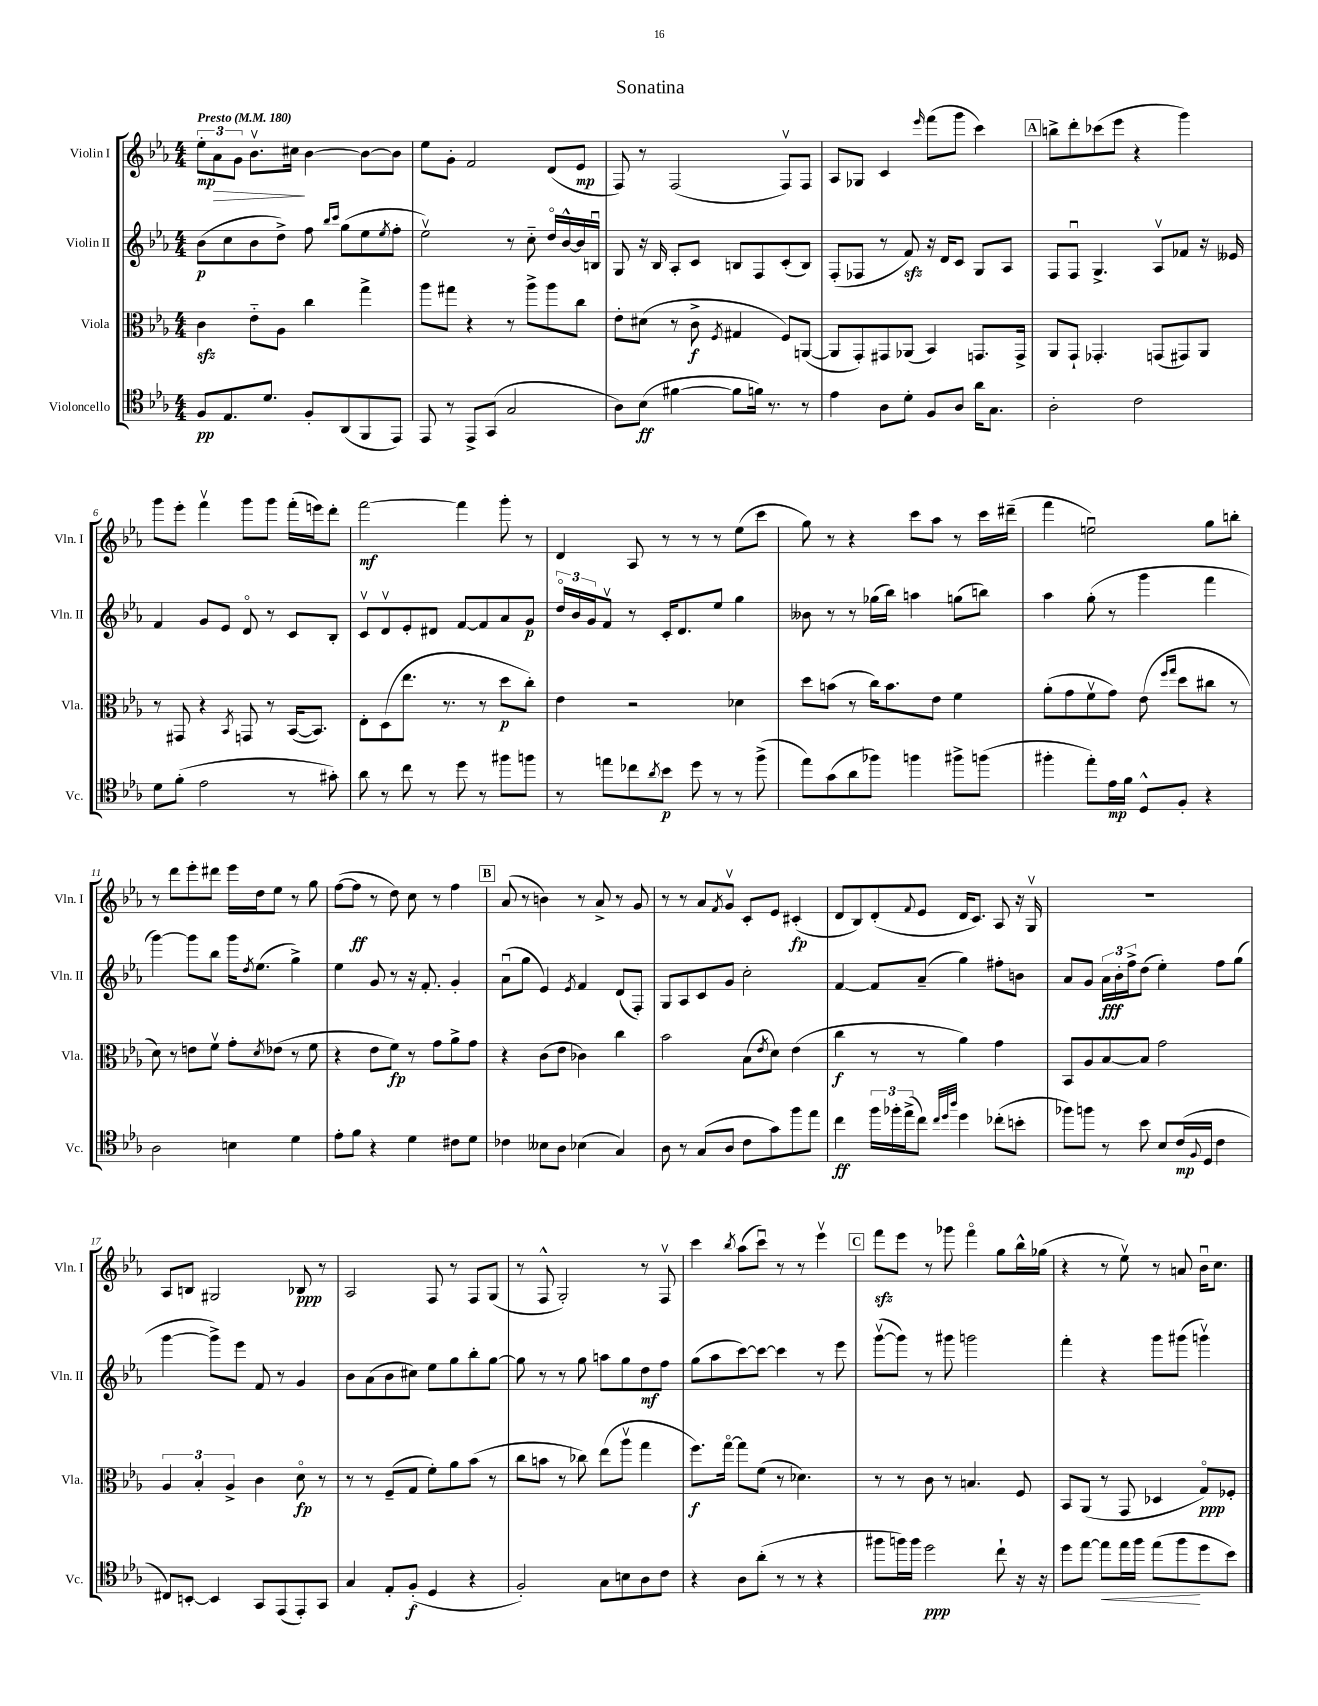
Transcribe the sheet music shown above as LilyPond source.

\header { title = "Sonatina" }
<<
\new StaffGroup <<
\new Staff = "s0" \with { instrumentName = "Violin I" shortInstrumentName = "Vln. I" } {
    \clef treble \key ees \major \numericTimeSignature \time 4/4 \tempo "Presto" 4 = 180
    \tuplet 3/2 { ees''8-.\mp aes'8\> g'8 } bes'8.\upbow cis''16\! bes'4~ bes'8~ bes'8 |
    ees''8 g'8-. f'2 d'8( ees'8\mp |
    f8) r8 f2( f8\upbow) f8 |
    aes8 ges8 c'4 \grace { ees'''16 } f'''8( g'''8 c'''4) |
    \mark \markup { \box "A" } b''8-> d'''8-. ces'''8( ees'''8 r4 g'''4) |
    g'''8 ees'''8-. f'''4\upbow g'''8 g'''8 f'''16-.( e'''16) d'''8-. |
    f'''2~\mf f'''4 g'''8-. r8 |
    d'4 aes8 r8 r8 r8 ees''8( c'''8 |
    g''8) r8 r4 c'''8 aes''8 r8 c'''16 dis'''16--( |
    f'''4 e''2\downbow) g''8 b''8-. |
    r8 d'''8 ees'''8-. dis'''8 ees'''16 d''16 ees''8 r8 g''8 |
    f''8~( f''8\ff r8 d''8) c''8 r8 f''4 |
    \mark \markup { \box "B" } aes'8( r8 b'4) r8 aes'8-> r8 g'8 |
    r8 r8 aes'8 \acciaccatura { f'8 } g'8\upbow c'8-. ees'8 cis'4-.\fp( |
    d'8 bes8) d'8-.( \appoggiatura { f'8 } ees'8 d'16 c'8.) aes8 r16 g16\upbow |
    R1 |
    aes8 b8 gis2 bes8\ppp r8 |
    aes2 f8 r8 f8 g8( |
    r8 f8-^ g2-.) r8 f8\upbow |
    c'''4 \acciaccatura { bes''8 } aes''8( c'''8\downbow) r8 r8 ees'''4\upbow |
    \mark \markup { \box "C" } f'''8\sfz ees'''8 r8 ges'''8 f'''4\flageolet g''8 bes''16-^ ges''16( |
    r4 r8 ees''8\upbow) r8 a'8 bes'16\downbow c''8. \bar "|." |
}
\new Staff = "s1" \with { instrumentName = "Violin II" shortInstrumentName = "Vln. II" } {
    \clef treble \key ees \major \numericTimeSignature \time 4/4
    bes'8\p( c''8 bes'8 d''8->) f''8 \grace { bes''16 c'''16 } g''8( ees''8 \acciaccatura { ees''8 } f''8-. |
    ees''2\upbow) r8 c''8-_ d''16\flageolet bes'16~-^ bes'16 b16\downbow |
    g8 r16 bes16 aes8-. c'8 b8 f8 c'8-.( b8) |
    f8-.( fes8 r8 f'8\sfz) r16 d'16 c'8 g8 aes8 |
    \mark \markup { \box "A" } f8 f8\downbow g4.-> aes8\upbow fes'8 r16 eeses'16 |
    f'4 g'8 ees'8 d'8\flageolet r8 c'8 bes8-. |
    c'8\upbow d'8\upbow ees'8-. dis'8 f'8~ f'8 aes'8 g'8\p |
    \tuplet 3/2 { d''16\flageolet bes'16 g'16 } f'8\upbow r8 c'16-. d'8. ees''8 g''4 |
    beses'8 r8 r8 ges''16( bes''16) a''4 g''8( b''8) |
    aes''4 g''8-.( r8 g'''4 f'''4 |
    g'''4~) g'''8 bes''8 g'''16 \acciaccatura { d''8 } ees''8.( g''4->) |
    ees''4 g'8 r8 r16 f'8.-. g'4-. |
    \mark \markup { \box "B" } aes'8\downbow( g''8 ees'4) \acciaccatura { ees'8 } f'4 d'8( f8-.) |
    g8 aes8 c'8 g'8 c''2-. |
    f'4~ f'8 aes'8--( g''4) fis''8-. b'8 |
    aes'8 g'8 \tuplet 3/2 { aes'16\fff bes'16-. f''16-> } d''8( ees''4-.) f''8 g''8( |
    g'''4~ g'''8->) ees'''8 f'8 r8 g'4 |
    bes'8 aes'8( bes'8 cis''8) ees''8 g''8 bes''8-. g''8~ |
    g''8 r8 r8 g''8 a''8 g''8 d''8\mf f''8 |
    g''8( aes''8 c'''8~) c'''8~ c'''4 r8 ees'''8 |
    \mark \markup { \box "C" } g'''8~\upbow( g'''8) r8 gis'''8 g'''2 |
    f'''4-. r4 g'''8 gis'''8( g'''4\upbow) \bar "|." |
}
\new Staff = "s2" \with { instrumentName = "Viola" shortInstrumentName = "Vla." } {
    \clef alto \key ees \major \numericTimeSignature \time 4/4
    c'4\sfz ees'8-_ aes8 c''4 g''4-> |
    aes''8 gis''8 r4 r8 aes''8-> aes''8 c''8 |
    ees'8-. dis'8( r8 c'8->\f \acciaccatura { f8 } gis4 f8) a,8~( |
    a,8 g,8-.) gis,8 aes,8( bes,4) g,8. g,16-> |
    \mark \markup { \box "A" } aes,8 g,8-! ges,4.-. g,8( gis,8) aes,8 |
    r8 gis,8 r4 \acciaccatura { bes,8 } g,8 r8 bes,16~( bes,8.) |
    ees8-. d8( ees''8. r8. r8 d''8\p c''8-.) |
    ees'4 r2 des'4 |
    d''8 b'8( r8 c''16) b'8. ees'8 f'4 |
    aes'8-.( g'8 f'8\upbow g'8) ees'8( \grace { f''16 g''16 } d''8 cis''8 r8 |
    d'8) r8 e'8 f'8\upbow g'8-. \acciaccatura { d'8 } ees'8( r8 f'8 |
    r4 ees'8 f'8\fp) r8 g'8 aes'8-> g'8 |
    \mark \markup { \box "B" } r4 c'8( ees'8 ces'4) c''4 |
    bes'2 bes8( \acciaccatura { ees'8 } d'8) ees'4( |
    c''4\f r8 r8 aes'4) g'4 |
    bes,8 aes8 bes8~ bes8 g'2 |
    \tuplet 3/2 { aes4 bes4-. aes4-> } c'4 d'8\flageolet\fp r8 |
    r8 r8 f8--( g8 f'8-.) aes'8 bes'8( r8 |
    c''8 b'8 r8 ces''8) ees''8( aes''8\upbow g''4 |
    f''8.\f) g''16~\flageolet g''8 f'8( r8 des'4.) |
    \mark \markup { \box "C" } r8 r8 c'8 r8 b4. f8 |
    bes,8 aes,8( r8 g,8 des4 g8\flageolet\ppp) fes8-. \bar "|." |
}
\new Staff = "s3" \with { instrumentName = "Violoncello" shortInstrumentName = "Vc." } {
    \clef tenor \key ees \major \numericTimeSignature \time 4/4
    f8\pp ees8. d'8. f8-. aes,8( f,8 ees,8) |
    ees,8 r8 ees,8-> g,8( g2 |
    aes8) bes8\ff( fis'4~ fis'8 f'16) r8. r8 |
    ees'4 aes8 d'8-. f8 aes8 aes'16 g8. |
    \mark \markup { \box "A" } aes2-. c'2 |
    d'8 f'8-.( ees'2 r8 gis'8-.) |
    aes'8 r8 c''8 r8 d''8 r8 fis''8 f''8 |
    r8 e''8 ces''8 \acciaccatura { aes'8 } bes'8\p d''8 r8 r8 f''8->( |
    ees''8) g'8( aes'8 fes''8) f''4 fis''8-> f''8( |
    fis''4-. ees''8-.) ees'16\mp f'16 d8-^ f8-. r4 |
    aes2 b4 d'4 |
    ees'8-. f'8 r4 d'4 cis'8 d'8 |
    \mark \markup { \box "B" } ces'4 beses8 aes8 bes4( g4) |
    aes8 r8 g8( aes8 c'8 g'8) f''8 ees''8 |
    c''4\ff \tuplet 3/2 { f''16 fes''16-. ees''16->( } c''8) \grace { c''32 d''32 aes''32 } d''4 ces''8-.( b'8-. |
    fes''8) f''8 r8 bes'8 bes8 c'16\mp( \appoggiatura { f8 } d16 c'4 |
    cis8) b,8~-. b,4 g,8 ees,8( ees,8-.) g,8 |
    g4 ees8-. f8-.\f( d4 r4 |
    f2-.) g8 b8 aes8 c'8 |
    r4 aes8 aes'8-.( r8 r8 r4 |
    \mark \markup { \box "C" } fis''8 f''16) f''16 d''2\ppp c''8-! r16 r16 |
    d''8 ees''8~ ees''8\< ees''16 f''16 ees''8( f''8\! d''8 bes'8) \bar "|." |
}
>>
>>
